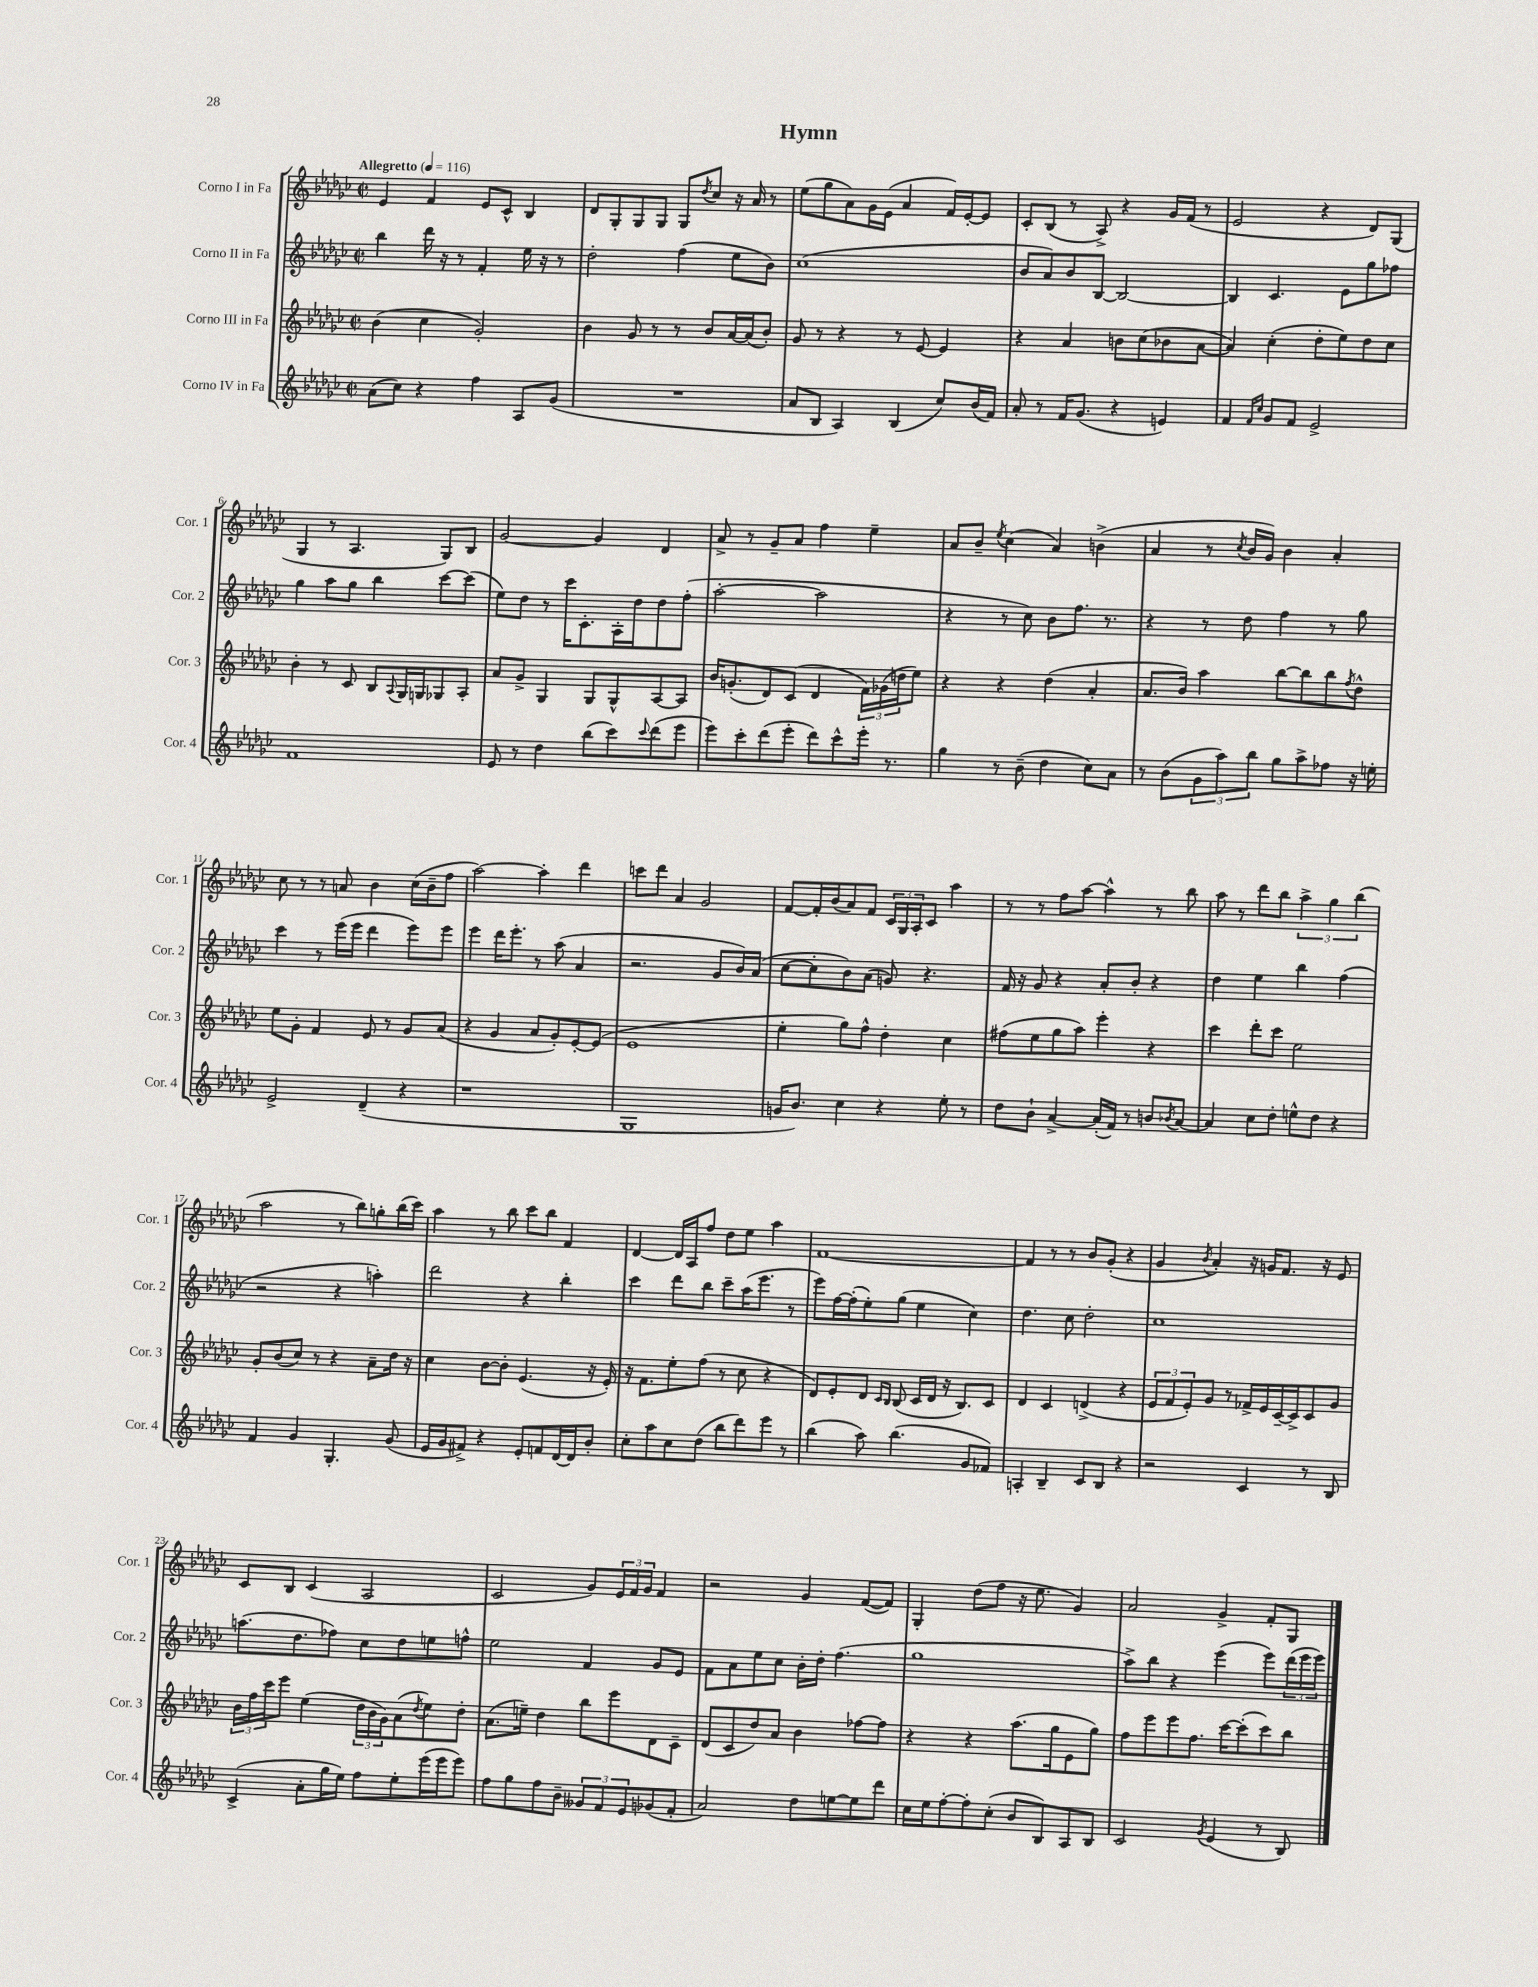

**kern	**kern	**kern	**kern
*staff4	*staff3	*staff2	*staff1
*clefG2	*clefG2	*clefG2	*clefG2
*k[b-e-a-d-g-c-]	*k[b-e-a-d-g-c-]	*k[b-e-a-d-g-c-]	*k[b-e-a-d-g-c-]
*M2/2	*M2/2	*M2/2	*M2/2
*met(c|)	*met(c|)	*met(c|)	*met(c|)
*MM116	*MM116	*MM116	*MM116
(8a-	(4b-	4bb-	4e-
8cc-)	.	.	.
4r	4cc-	16ddd-	4f
.	.	16r	.
.	.	8r	.
4ff	2g-')	4f'	8e-
.	.	.	8c-^^
8A-	.	16ee-	4B-
.	.	16r	.
(8g-	.	8r	.
=	=	=	=
1r	4b-	2dd-'	8d-
.	.	.	8G-'
.	8g-	.	8G-
.	8r	.	8G-
.	8r	(4ff	8G-
.	.	.	8qdd-
.	8b-	.	8cc-
.	[16a-	8ee-	16r
.	(16a-]	.	16a-
.	8b-')	8b-)	8r
=	=	=	=
8a-	8g-	(1cc-	(8ee-
8B-	8r	.	8gg-
4A-)	4r	.	8a-)
.	.	.	16g-
.	.	.	(16e-
(4B-	8r	.	4a-
.	[8e-	.	.
8cc-)	4e-]	.	16f)
.	.	.	[16e-'
(16b-	.	.	8e-]
16f)	.	.	.
=	=	=	=
8a-'	4r	8b-	8c-'
8r	.	8a-)	(8B-
16f	4a-	8b-	8r
(8.g-	.	.	.
.	.	[8B-	8A-^)
4r	8b	2B-_	4r
.	(8cc-	.	.
4e)	8b-	.	16g-
.	.	.	(16f
.	[8a-	.	8r
=	=	=	=
4f	4a-])	4B-]	2e-
16qqf	.	.	.
16qqcc-	.	.	.
8g-	(4cc-'	4.c-	.
8f	.	.	.
2e-^	8dd-'	.	4r
.	8ee-)	8e-	.
.	8dd-	8gg-	8d-)
.	8cc-	8ff-	(8G-
=	=	=	=
1f	4b-'	4gg-	4G-
.	8r	8aa-	8r
.	8c-	8gg-	4.A-
.	8B-	4bb-	.
.	8qqA-	.	.
.	16G-	.	.
.	16G	.	.
.	8G-	[8ccc-	8G-)
.	8A-'	(8ccc-]	8B-
=	=	=	=
8e-	8a-	8ee-)	[2g-
8r	8g-^	8dd-	.
4dd-	4G-	8r	.
.	.	16ccc-	.
.	.	8.c-'	.
(8bb-	8G-	.	4g-]
8ccc-)	8G-^^	16A-'	.
.	.	16dd-	.
8qqccc-	.	.	.
(8ddd-	[8A-	8dd-	4d-
8eee-	8A-]	(8ff'	.
=	=	=	=
8eee-)	16b-	[2aa-'	8a-^
.	(8.g'	.	.
8ccc-'	.	.	8r
(8ddd-	8d-)	.	8g-~
8eee-'	(8c-	.	8a-
8ddd-)	4d-	2aa-]	4ff
8ccc-^^	.	.	.
16eee-'	24f)	.	4ee-~
.	(24g-	.	.
8.r	.	.	.
.	24dd	.	.
.	8ee-)	.	.
=	=	=	=
4gg-	4r	4r	8a-
.	.	.	8b-~
.	.	.	8qee-
8r	4r	8r	(4cc-
(8b-~	.	8cc-)	.
4dd-	(4dd-	8b-	4a-)
.	.	8.ff	.
8cc-)	4a-'	.	(4b^
.	.	8.r	.
8a-	.	.	.
=	=	=	=
8r	8.a-	4r	4a-
(8b-	.	.	.
.	16b-)	.	.
12g-	4aa-	8r	8r
12aa-)	.	.	.
.	.	.	8qcc-
.	.	8dd-	16b-
12bb-	.	.	.
.	.	.	16g-)
8gg-	[8bb-	4ff	4b-
8aa-^	8bb-]	.	.
8ff-	8bb-	8r	4a-'
.	8qff	.	.
16r	8dd-^^	8gg-	.
16ee'	.	.	.
=	=	=	=
2e-^	8ee-	4ccc-	8cc-
.	8g-'	.	8r
.	4f	8r	8r
.	.	(16eee-	8a
.	.	16eee-	.
(4d-~	8e-	4ddd-	4b-
.	8r	.	.
4r	8g-	8eee-)	(16cc-
.	.	.	16b-~
.	(8a-	8eee-	8ff
=	=	=	=
1r	4r	4eee-	[2aa-)
.	4g-	16ddd-	.
.	.	8.eee-'	.
.	8a-	8r	4aa-']
.	8g-')	(8aa-	.
.	[8e-'	4a-	4ddd-
.	(8e-]	.	.
=	=	=	=
1G-	1e-	2.r	8ccc
.	.	.	8ddd-
.	.	.	4a-
.	.	.	2g-
.	.	8g-	.
.	.	16b-)	.
.	.	(16a-	.
=	=	=	=
16g	4ee-'	[8cc-	[8f
8.b-)	.	.	.
.	.	8cc-']	16f']
.	.	.	(16b-
4cc-	8gg-)	8b-)	8a-)
.	8ff^^	(8a-	8f
4r	4dd-'	8g)	24c-
.	.	.	24G-
.	.	.	24A-'
.	.	4.r	8c-
8ee-'	4cc-	.	4aa-
8r	.	.	.
=	=	=	=
8dd-	(8ff#	16f	8r
.	.	16r	.
8b-`	8ee-	8g-	8r
[4a-^	8gg-	4r	8ff
.	8aa-)	.	[8aa-
(16a-']	4eee-'	8a-'	4aa-^^]
16f)	.	.	.
8r	.	8b-'	.
8b	4r	4r	8r
8qb-	.	.	.
[8a-	.	.	8bb-
=	=	=	=
4a-]	4ccc-	4dd-	8aa-
.	.	.	8r
8cc-	8ddd-'	4ee-	8ddd-
8dd-'	8ccc-	.	8bb-
8ee^^	2ee-	4bb-	6aa-^
8dd-	.	.	.
.	.	.	6gg-
4r	.	(4ff	.
.	.	.	(6bb-
=	=	=	=
4f	8g-'	2r	2aa-
.	(8b-	.	.
4g-	8cc-)	.	.
.	8r	.	.
4.G-'	4r	4r	8r
.	.	.	8bb-)
.	8a-~	4aa')	8gg'
(8g-	16dd-	.	(16bb-
.	16r	.	16ccc-)
=	=	=	=
16e-	4cc-	2ddd-	4aa-
16g-	.	.	.
8f#^)	.	.	.
4r	[8b-	.	8r
.	8b-']	.	8bb-
8e-'	(4.e-	4r	8ccc-
8f	.	.	8bb-
[16d-	.	4bb-'	4f
16d-]	.	.	.
8b-'	16r	.	.
.	16e-')	.	.
=	=	=	=
8cc-'	16r	4ccc-	[4d-
.	8.f	.	.
8aa-	.	.	.
8cc-	8ee-'	8ddd-	16d-]
.	.	.	16A-
(8dd-	(8ff	8bb-	8ff
8bb-	8r	8ccc-~	8dd-
8ddd-)	8cc-	(16aa-	8ee-
.	.	8.eee-	.
8eee-	4r	.	4aa-
8r	.	8r	.
=	=	=	=
(4bb-	8d-)	8eee-)	[1f
.	8e-'	[16ff	.
.	.	(16ff']	.
8aa-)	8d-	8ee-')	.
.	16qqc-	.	.
.	16qqB-	.	.
(4.bb-	(8B-	(8gg-	.
.	16c-	4ee-	.
.	16d-	.	.
.	16r	.	.
.	8.B-)	.	.
8g-	.	4cc-)	.
8f-)	8c-	.	.
=	=	=	=
4A'	4d-	4.dd-	4f]
4B-~	4c-	.	8r
.	.	8cc-	8r
8c-	(4d^	2dd-'	8b-
8B-	.	.	(8g-'
4r	4r	.	4r
=	=	=	=
2r	12e-	1cc-	4g-
.	12f	.	.
.	12e-')	.	.
.	.	.	8qb-
.	8g-	.	4a-')
.	8r	.	.
4c-	16f-^	.	16r
.	16e-	.	16g
.	[16c-~	.	8.f
.	16c-^]	.	.
8r	8c-	.	.
.	.	.	16r
8B-	8g-	.	8e-
=	=	=	=
(4c-^	24b-	(8.aa	8c-
.	24ff	.	.
.	24ccc-	.	.
.	8eee-	.	8B-
.	.	8.dd-	.
8a-'	(4ee-	.	(4c-
16gg-	.	8ff-)	.
16ee-)	.	.	.
8ff	24dd-	8cc-	2A-
.	24b-	.	.
.	24g-)	.	.
8ee-'	(8a-	8dd-	.
.	8qdd-	.	.
(16eee-	8ee-)	8ee	.
16eee-	.	.	.
8eee-)	8dd-'	8ff^^	.
=	=	=	=
8ff	(8.a-	2ee-	2c-
8gg-	.	.	.
.	16ee~)	.	.
8ff	4dd-	.	.
8b-~	.	.	.
12g--	8bb-	4f	8g-)
12f	.	.	.
.	8eee-	.	24e-
12e-	.	.	24f
.	.	.	24g-
(8g-	8d-	8g-	4f
8f'	8c-~	8e-	.
=	=	=	=
2a-)	(8d-	8f	2r
.	8c-	8a-	.
.	8dd-)	8ee-	.
.	8a-	8cc-	.
8dd-	4b-	16b-'	4g-
.	.	16dd-'	.
[8ee	.	(4.ff	.
8ee]	[8ff-	.	([8f
8ddd-	8ff-]	.	8f])
=	=	=	=
16cc-	4r	1gg-	4G-'
16ee-	.	.	.
[8ff'	.	.	.
8ff']	4r	.	(8dd-
(8cc-'	.	.	8ff
8b-	(8.aa-	.	16r
.	.	.	8.ee-
8B-)	.	.	.
.	16gg-	.	.
8A-	8e-	.	4g-)
8B-	8gg-)	.	.
=	=	=	=
2c-	8ff	8aa-^)	2a-
.	8eee-	8bb-	.
.	8eee-	4r	.
.	8.ff	.	.
8qg-	.	.	.
(4e-	.	(4eee-	4g-^
.	[16ccc-	.	.
.	(8ccc-']	.	.
8r	8ccc-)	8eee-)	8f'
8B-)	8bb-	(24ddd-	8G-
.	.	24eee-	.
.	.	24eee-)	.
==	==	==	==
*-	*-	*-	*-
